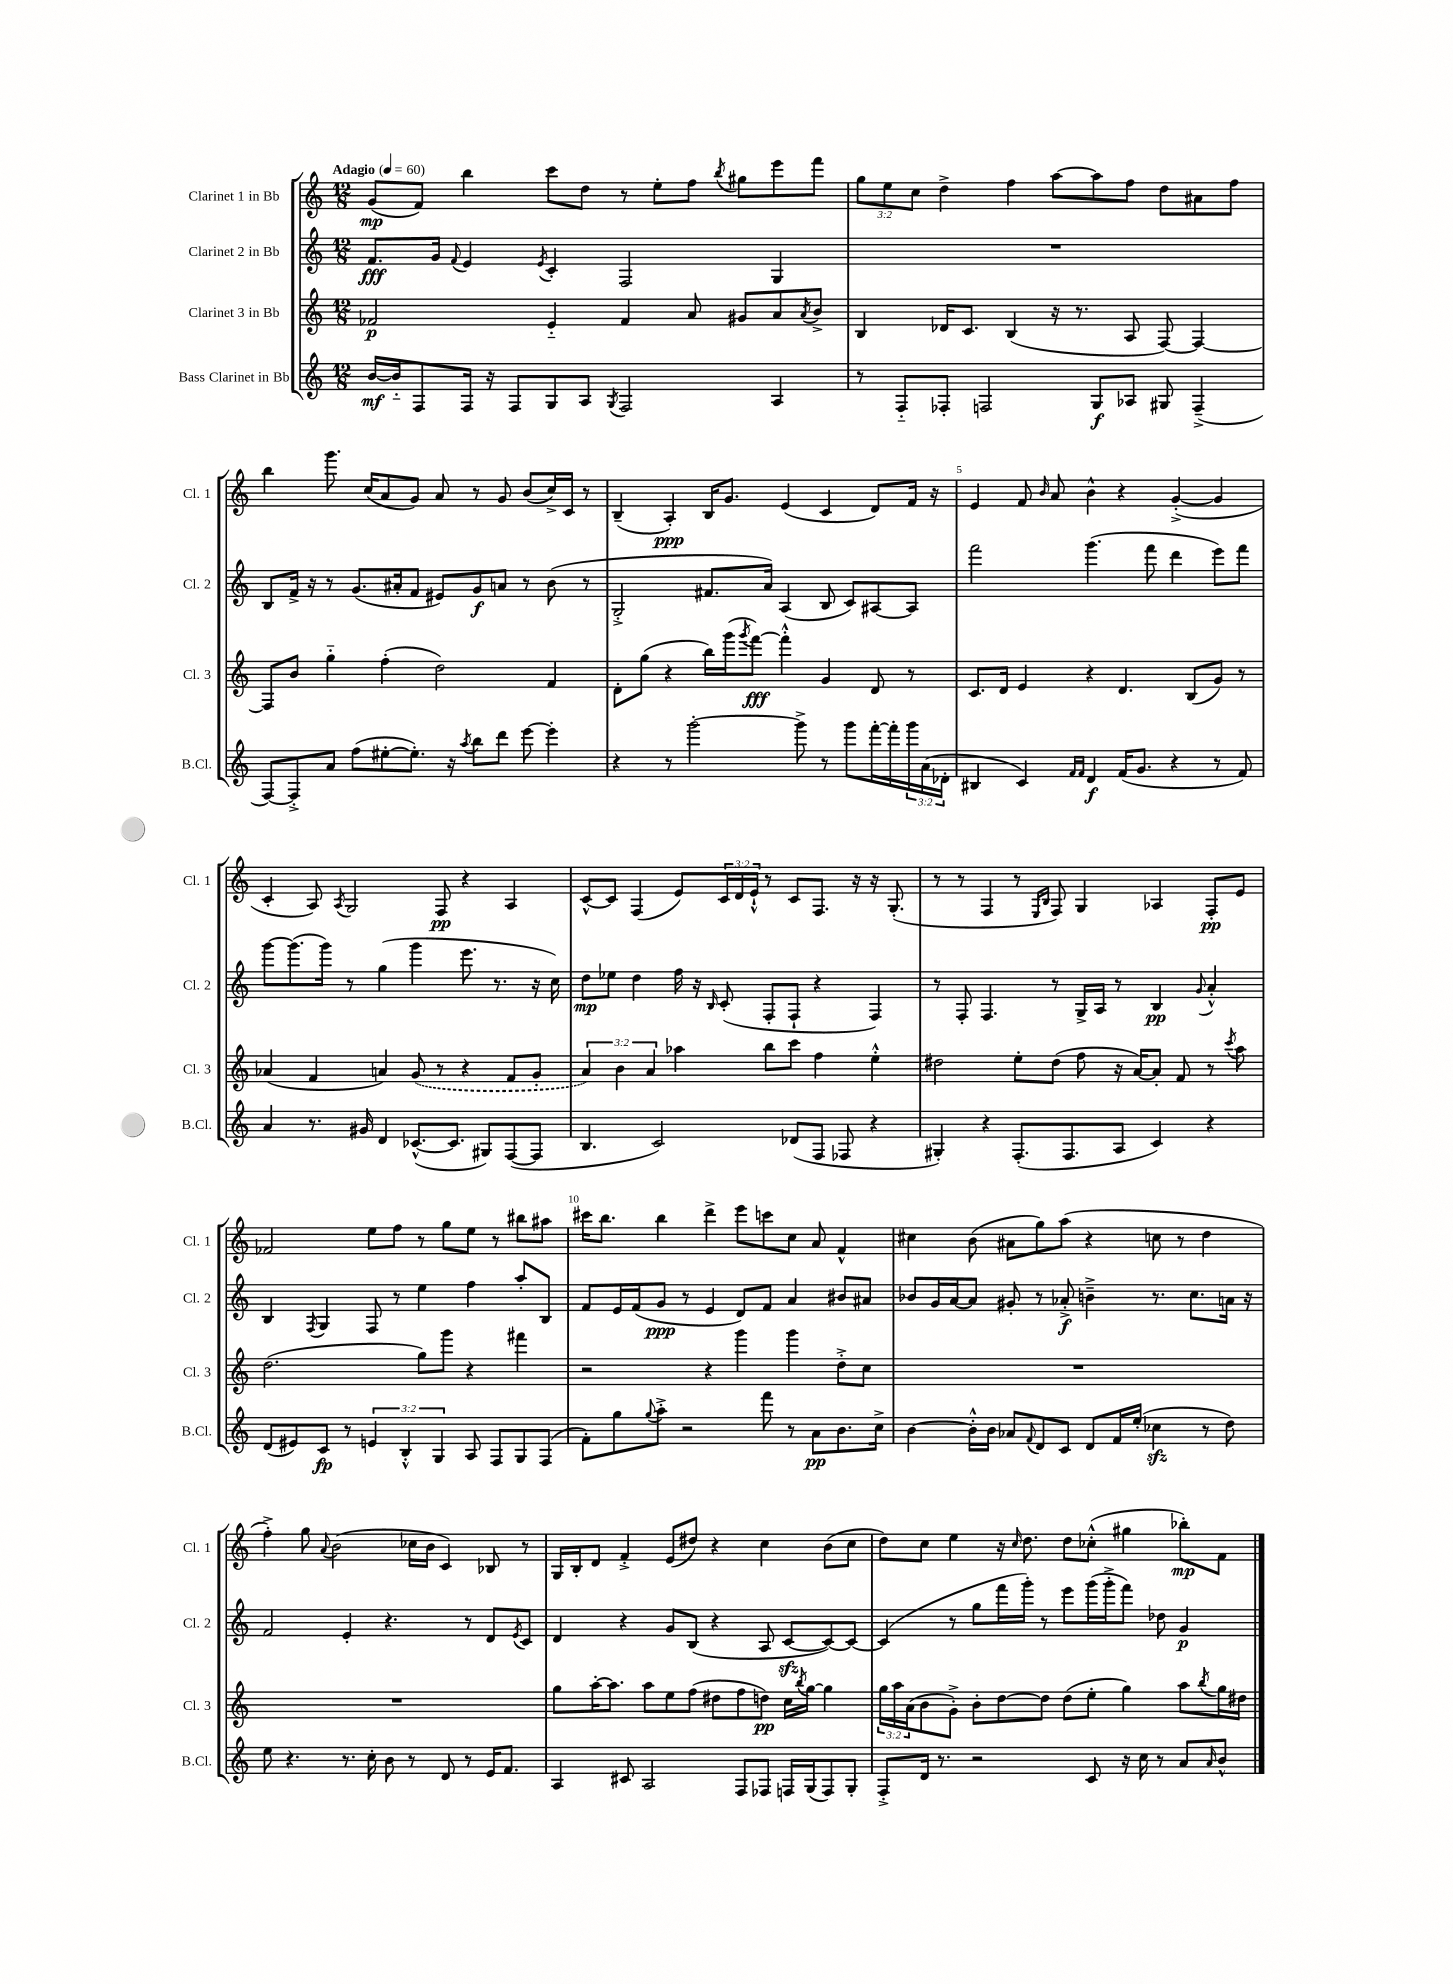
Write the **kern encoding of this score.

**kern	**kern	**kern	**kern
*staff4	*staff3	*staff2	*staff1
*clefG2	*clefG2	*clefG2	*clefG2
*k[]	*k[]	*k[]	*k[]
*M12/8	*M12/8	*M12/8	*M12/8
*MM60	*MM60	*MM60	*MM60
[16b/LL	2f-/	8.f/L	(8g/L
16b'~/]J	.	.	.
8F/	.	.	8f/J)
.	.	16g/Jk	.
.	.	8qqf/	.
16F/Jk	.	4e/	4bb\
16r	.	.	.
8F/L	.	.	.
.	.	8qe/	.
8G/	4e'~/	4c'/	8ccc\L
8A/J	.	.	8dd\J
8qG/	.	.	.
2F/	4f-/	2F/	8r
.	.	.	8ee'\L
.	8a/	.	8ff\J
.	.	.	8qbb/
.	8g#/L	.	8gg#\L
4A/	8a/	4G/	8eee\
.	8qa/	.	.
.	8b^/J	.	8fff\J
=	=	=	=
8r	4B/	1.r	12gg\L
.	.	.	12ee\
8F'~/L	.	.	.
.	.	.	12cc\J
8F-'/J	16d-/LK	.	4dd^\
.	8.c/J	.	.
2F/	.	.	.
.	(4B/	.	4ff\
.	16r	.	[8aa\L
.	8.r	.	.
8G/L	.	.	8aa\]
8A-/J	8A/	.	8ff\J
8G#/	[8F/)	.	8dd\L
(4F~^/	4F/_	.	8a#\
.	.	.	8ff\J
=	=	=	=
[8F/L)	8F/]L	8B/L	4bb\
8F'^/]	8b/J	16f^/Jk	.
.	.	16r	.
8a/J	4gg'~\	8r	8.ggg\
(8ff\L	.	(8.g/L	.
.	.	.	(16cc/LK
[8ee#'\	(4ff'\	.	8a/
.	.	16a#'/k	.
8.ee#'\]J)	.	8f/J	8g/J)
.	2dd\)	8e#/L)	8a/
16r	.	.	.
8qaa/	.	.	.
8bb\L	.	8g/	8r
8ddd\J	.	8a/J	8g/
[8eee\	.	8r	(8b/L
4eee'\]	4f/	(8b\	16cc^/L)
.	.	.	16c/JJ
.	.	8r	8r
=	=	=	=
4r	8d'\L	2G'^/	(4B~/
.	(8gg\J	.	.
8r	4r	.	4A'/)
[2ggg'\	.	.	.
.	16bb\LL)	8.f#/L	16B/LK
.	(16ggg\J	.	8.g/J
.	8qggg/	.	.
.	[8fff\J)	.	.
.	.	16a/Jk)	.
.	4fff'^^\]	(4A/	(4e/
8ggg^\]	.	.	.
8r	4g/	8B/	4c/
8ggg\L	.	8c/L)	.
[16fff'\L	8d/	[8A#/	8d/L)
16fff'\]	.	.	.
24ggg\	8r	8A#/]J	16f/Jk
(24a\	.	.	.
.	.	.	16r
24d-'\JJ	.	.	.
=	=	=	=
4B#/	8.c/L	2fff\	4e/
.	16d/Jk	.	.
4c/)	4e/	.	8f/
.	.	.	16qqb/
.	.	.	8a/
16qqf/LL	.	.	.
16qqf/JJ	.	.	.
4d/	4r	(4.ggg\	4b^^\
(16f/LK	4.d/	.	4r
8.g/J	.	.	.
.	.	8fff\	.
4r	.	4ddd\	([4g'^/
.	(8B/L	.	.
8r	8g/J)	8eee\L)	4g/]
8f/)	8r	8fff\J	.
=	=	=	=
4a/	(4a-/	[8ggg\L	4c'/
.	.	(8.ggg\]	.
8.r	4f/	.	8A/)
.	.	16ggg\Jk)	.
.	.	.	8qA/
.	.	8r	2G/
16g#/	.	.	.
4d/	4a/)	(4gg\	.
([8.c-^^/L	(8g/	4ggg\	.
.	8r	.	8F/
8.c-/]J	.	.	.
.	4r	8.eee\	4r
8G#/L)	.	.	.
.	.	8.r	.
([8F/	8f/L	.	4A/
8F/]J	8g'/J	16r	.
.	.	16cc\)	.
=	=	=	=
4.B/	6a/)	8dd\L	[8c^^/L
.	.	8ee-\J	8c/]J
.	6b\	.	.
.	.	4dd\	(4F/
.	6a/	.	.
2c/)	.	.	.
.	4aa-\	16ff\	8e/L)
.	.	16r	.
.	.	16qqB/	.
.	.	(8c'/	24c/L
.	.	.	24d/
.	.	.	24e`^^/JJ
.	8bb\L	8F'/L	8r
(8d-/L	8ccc\J	8F`/J	8c/L
8F/J	4ff\	4r	8.F/J
8F-/	.	.	.
.	.	.	16r
4r	4ee'^^\	4F/)	16r
.	.	.	(8.G'/
=	=	=	=
4G#'/)	2dd#\	8r	8r
.	.	8F'/	8r
4r	.	4.F/	4F/
(8.F'/L	8ee'\L	.	8r
.	.	.	16qqE/LL
.	.	.	16qqB/JJ
.	(8dd#\J	8r	8F/)
8.F/	.	.	.
.	8ff\	16G^/LL	4G/
.	.	16A/JJ	.
8A/J	16r	8r	.
.	[16a/LK)	.	.
4c/)	8a'/]J	4B/	4A-/
.	8f/	.	.
.	.	8qqg/	.
4r	8r	4a'^^/	8F'/L
.	8qccc/	.	.
.	8aa\	.	8e/J
=	=	=	=
(8d/L	(2.dd\	4B/	2f-/
8e#/)	.	.	.
.	.	8qF/	.
8c/J	.	4G/	.
8r	.	.	.
6e/	.	8F/	8ee\L
.	.	8r	8ff\J
6B'^^/	.	.	.
.	8gg\L)	4ee\	8r
6G/	.	.	.
.	8ggg\J	.	8gg\L
8A/	4r	4ff\	8ee\J
8F/L	.	.	8r
8G/	4fff#\	8aa'/L	8bb#\L
(8F/J	.	8B/J	8aa#\J
=	=	=	=
8f'\L)	2r	8f/L	16ccc#\LK
.	.	.	8.bb\J
8gg\	.	16e/L	.
.	.	(16f/J	.
8qqgg/	.	.	.
8aa'^\J	.	8g/J	4bb\
2r	.	8r	.
.	4r	4e/	4ddd^\
.	4ggg\	8d/L)	8eee\L
8fff\	.	8f/J	8ccc\
8r	4ggg\	4a/	8cc\J
8a\L	.	.	8a/
8.b\	8dd'^\L	8b#/L	4f^^/
.	8cc\J	8a#/J	.
16cc^\Jk	.	.	.
=	=	=	=
[4b\	1.r	8b-/L	4cc#\
.	.	16g/L	.
.	.	[16a/J	.
16b'^^\]LL	.	8a/]J	(8b\
16b\JJ	.	.	.
8a-/L	.	8g#'/	8a#\L
8qqf/	.	.	.
8d/	.	8r	8gg\)
8c/J	.	8a-'^/	(8aa\J
8d/L	.	4b~^\	4r
16f/L	.	.	.
(16ee'/JJ	.	.	.
4cc-\	.	8.r	8cc\
.	.	.	8r
.	.	8.cc\L	.
8r	.	.	4dd\
8dd\)	.	16a\Jk	.
.	.	16r	.
=	=	=	=
8ee\	1.r	2f/	4ff'^\)
4.r	.	.	.
.	.	.	8gg\
.	.	.	8qqa/
.	.	.	(2b\
8.r	.	4e'/	.
16cc'\	.	.	.
8b\	.	4.r	.
8r	.	.	16cc-\LL
.	.	.	16b\JJ
8d/	.	.	4c/)
8r	.	8r	.
16e/LK	.	8d/L	8B-/
8.f/J	.	.	.
.	.	8qe/	.
.	.	8c/J	8r
=	=	=	=
4A/	8gg\L	4d/	16G/LL
.	.	.	16B'/J
.	[16aa'\K	.	8d/J
.	8.aa\]J	.	.
8c#/	.	4r	4f'^/
2A/	8aa\L	.	.
.	8ee\	8g/L	(8e/L
.	(8ff\J	(8B/J	8dd#/J)
.	8dd#\L	4r	4r
8F/L	8ff\	.	.
8F-/J	8dd\J)	8A/	4cc\
16F/LL	16cc\LL	[8c/L	.
.	8qbb/	.	.
(16G/J	[16gg\JJ	.	.
8F/)	4gg\]	8c/_)	(8b\L
8G'/J	.	8c/_J	8cc\J
=	=	=	=
8F'^/L	24gg\LL	(4c/]	8dd\L)
.	24aa\	.	.
.	(24a\J	.	.
16d/Jk	8b\	.	8cc\J
8.r	.	.	.
.	8g'^\J)	8r	4ee\
2r	8b'\L	8gg\L	.
.	[8dd\	16fff\L	16r
.	.	.	16qqcc/
.	.	16ggg'\JJ)	8.dd\
.	8dd\]J	8r	.
.	(8dd\L	8eee\L	8dd\L
8c/	8ee'\J	(16ggg\L	(8cc-'^^\J
.	.	16ggg'^\J	.
16r	4gg\)	8fff\J)	4gg#\
16cc\	.	.	.
8r	.	8dd-\	.
8a/L	8aa\L	4g/	8bb-'\L)
16qqa/	8qbb/	.	.
8b^^/J	16gg\L	.	8f\J
.	16dd#\JJ	.	.
==	==	==	==
*-	*-	*-	*-
